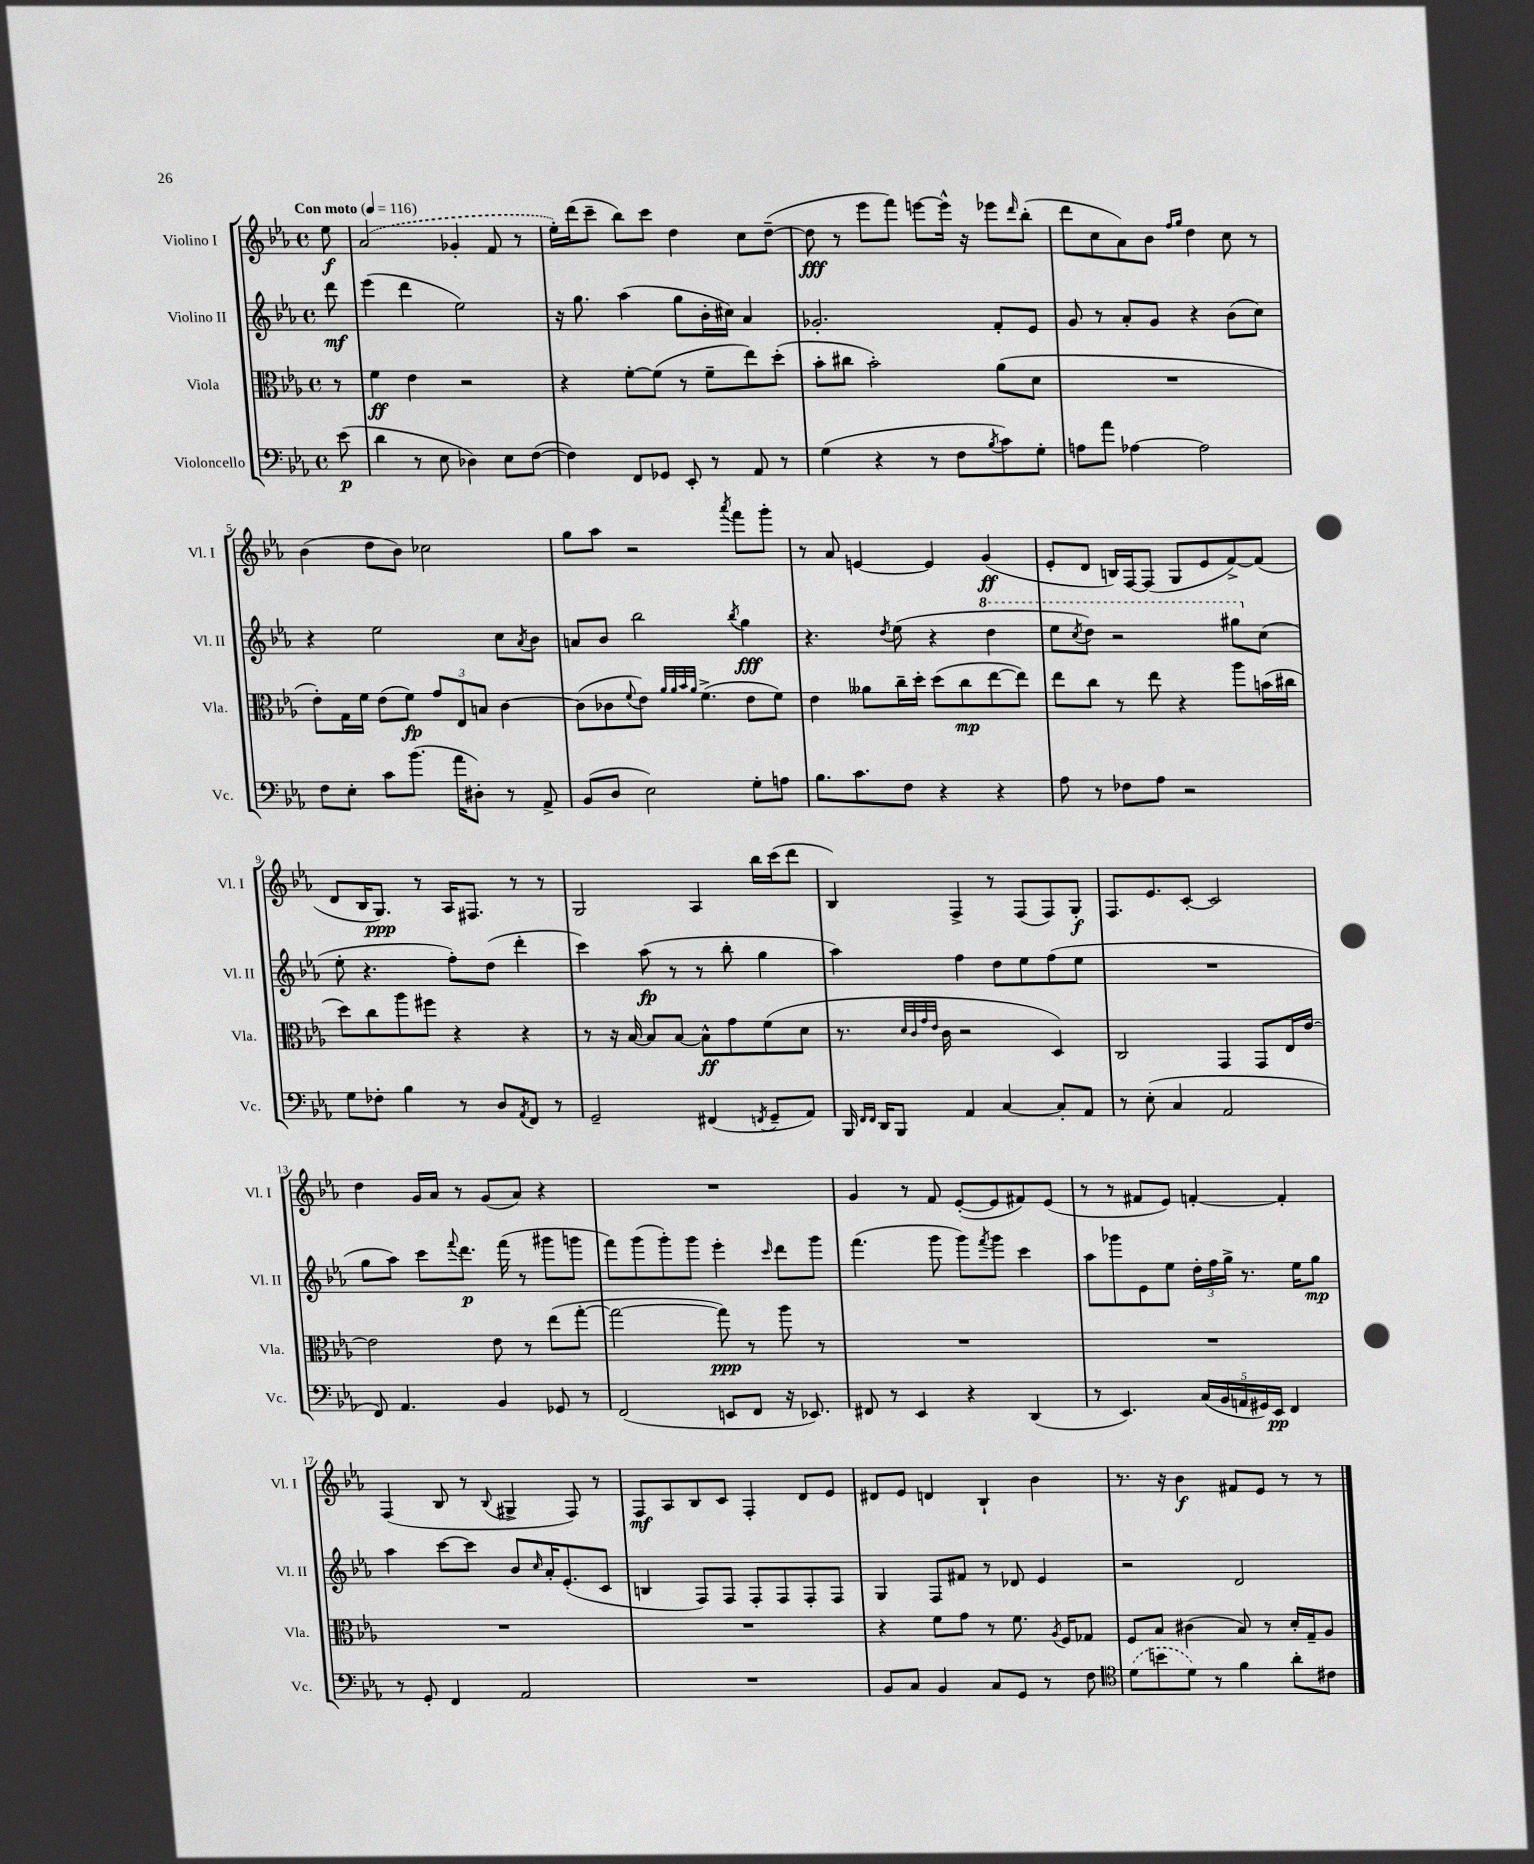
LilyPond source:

<<
\new StaffGroup <<
\new Staff = "s0" \with { instrumentName = "Violino I" shortInstrumentName = "Vl. I" } {
    \clef treble \key ees \major \defaultTimeSignature \time 4/4 \partial 8 \tempo "Con moto" 4 = 116
    ees''8\f |
    \once \slurDashed aes'2( ges'4-. f'8 r8 |
    ees''16-.) d'''16( c'''8-- bes''8) c'''8 d''4 c''8 d''8~--( |
    d''8\fff r8 ees'''8 f'''8) e'''8~ e'''16-^ r16 ees'''8 \grace { d'''16 } bes''8-.( |
    d'''8 c''8 aes'8) bes'8 \grace { f''16 g''16 } d''4 c''8 r8 |
    bes'4( d''8 bes'8) ces''2 |
    g''8 aes''8 r2 \acciaccatura { aes'''8 } f'''8 g'''8-. |
    r8 aes'8 e'4~ e'4 g'4\ff( |
    ees'8-. d'8 b16) f16~ f8( g8 ees'8 f'8~->) f'8( |
    d'8 bes16 g8.\ppp) r8 aes16 fis8. r8 r8 |
    g2 aes4 bes''16 c'''16( d'''8 |
    bes4) f4-> r8 f8( f8) g8-.\f |
    f8. ees'8. c'8~-. c'2 |
    d''4 g'16 aes'16 r8 g'8( aes'8) r4 |
    R1 |
    g'4 r8 f'8 ees'8~-.( ees'8 fis'8) ees'8( |
    r8 r8 fis'8 ees'8) f'4~-. f'4-. |
    f4( bes8 r8 \appoggiatura { bes8 } gis4-> f8) r8 |
    f8\mf aes8 bes8 c'8 f4-. d'8 ees'8 |
    dis'8 ees'8 d'4 bes4-! bes'4 |
    r8. r16 bes'4\f fis'8 ees'8 r8 r8 \bar "|." |
}
\new Staff = "s1" \with { instrumentName = "Violino II" shortInstrumentName = "Vl. II" } {
    \clef treble \key ees \major \defaultTimeSignature \time 4/4 \partial 8
    d'''8\mf |
    ees'''4( d'''4 ees''2) |
    r16 g''8. aes''4( g''8 bes'16-. cis''16) aes'4 |
    ges'2.-. f'8-. ees'8 |
    g'8 r8 aes'8-. g'8 r4 bes'8( c''8) |
    r4 ees''2 c''8 \acciaccatura { aes'8 } bes'8 |
    a'8 bes'8 bes''2 \acciaccatura { bes''8 } g''4\fff |
    r4. \acciaccatura { d''8 } ees''8( r4 \ottava #1 d'''4 |
    ees'''8 \acciaccatura { c'''8 } d'''8) r2 gis'''8 \ottava #0 c''8( |
    ees''8-. r4. f''8-.) d''8( d'''4-. |
    c'''4) aes''8\fp( r8 r8 bes''8-. g''4 |
    aes''4) f''4 d''8 ees''8 f''8( ees''8 |
    R1 |
    g''8 aes''8) c'''8 \appoggiatura { f'''8 } d'''8.\p f'''16( r8 gis'''8 g'''8 |
    f'''8) g'''8( g'''8-.) g'''8 ees'''4-. \grace { c'''16 } d'''8 g'''8 |
    f'''4.( g'''8 g'''8) \acciaccatura { f'''8 } g'''8 c'''4 |
    aes''8 ges'''8 ees'8 ees''8 \tuplet 3/2 { d''16-. f''16 g''16-> } r8. ees''16 g''8\mp |
    aes''4 c'''8~ c'''8 bes'8 \grace { c''16 } aes'16-. ees'8.-.( c'8 |
    b4 f8) f8 f8-. f8 f8-. f8 |
    g4 f8 fis'8 r8 des'8 ees'4 |
    r2 d'2 \bar "|." |
}
\new Staff = "s2" \with { instrumentName = "Viola" shortInstrumentName = "Vla." } {
    \clef alto \key ees \major \defaultTimeSignature \time 4/4 \partial 8
    r8 |
    f'4\ff ees'4 r2 |
    r4 f'8~-. f'8( r8 f'8-- ees''8) d''8-.( |
    bes'8-. cis''8 bes'2-.) aes'8( d'8 |
    R1 |
    ees'8-.) g16 f'16 ees'8( f'8\fp) \tuplet 3/2 { g'8 ees8 b8 } c'4~ |
    c'8( ces'8 \appoggiatura { f'8 } ees'8) \grace { aes'32 aes'32 bes'32 aes'32 } f'4.->( ees'8 f'8) |
    ees'4 aeses'8 c''16-- d''16-. d''8( c''8\mp ees''8~ ees''8) |
    ees''8 c''8 r8 ees''8 r4 aes''8 b'16( cis''16 |
    d''8) c''8 aes''8 fis''8 r4 r4 |
    r8 r16 bes16~ bes8 bes8~ bes8-^\ff g'8 f'8( d'8 |
    r8. \grace { d'32 c'32 g'32 ees'32 } c'16 r2 d4) |
    c2 g,4 g,8 ees16 ees'16~ |
    ees'2 ees'8 r8 ees''8( g''8~-. |
    g''2~ g''8\ppp) r8 aes''8 r8 |
    R1 |
    R1 |
    R1 |
    R1 |
    r4 f'8 g'8 r8 f'8. \acciaccatura { aes8 } f16 ges8 |
    f8 bes8 cis'4( bes8) r8 d'16-. g16-- aes8 \bar "|." |
}
\new Staff = "s3" \with { instrumentName = "Violoncello" shortInstrumentName = "Vc." } {
    \clef bass \key ees \major \defaultTimeSignature \time 4/4 \partial 8
    ees'8\p( |
    d'4 r8 ees8 des4) ees8 f8~( |
    f4) f,8 ges,8 ees,8-. r8 aes,8 r8 |
    g4( r4 r8 f8 \acciaccatura { bes8 } c'8) g8-. |
    a8 aes'8 aes4~ aes2 |
    f8 ees8-. c'8 bes'8.( aes'16 dis8-.) r8 aes,8-> |
    bes,8( d8 ees2) g8-. a8 |
    bes8. c'8. f8 r4 r4 |
    aes8 r8 fes8 aes8 r2 |
    g8 fes8-. bes4 r8 d8 \acciaccatura { aes,8 } f,8 r8 |
    g,2-- fis,4( \acciaccatura { f,8 } g,8-- aes,8) |
    bes,,16 \grace { f,16 f,16 } d,16 bes,,8 aes,4 c4~ c8-. aes,8 |
    r8 ees8-.( c4 aes,2 |
    f,8) aes,4. bes,4 ges,8 r8 |
    f,2( e,8 f,8 r16 ees,8.) |
    fis,8 r8 ees,4 r4 d,4( |
    r8 ees,4.) \tuplet 5/4 { c16( bes,16 a,16 gis,16) ees,16\pp } f,4 |
    r8 g,8-. f,4 aes,2 |
    R1 |
    bes,8 c8 bes,4 c8 g,8 r8 f8 |
    \clef tenor \once \slurDashed d'8( b'8 d'8) r8 f'4 aes'8-. cis'8 \bar "|." |
}
>>
>>
